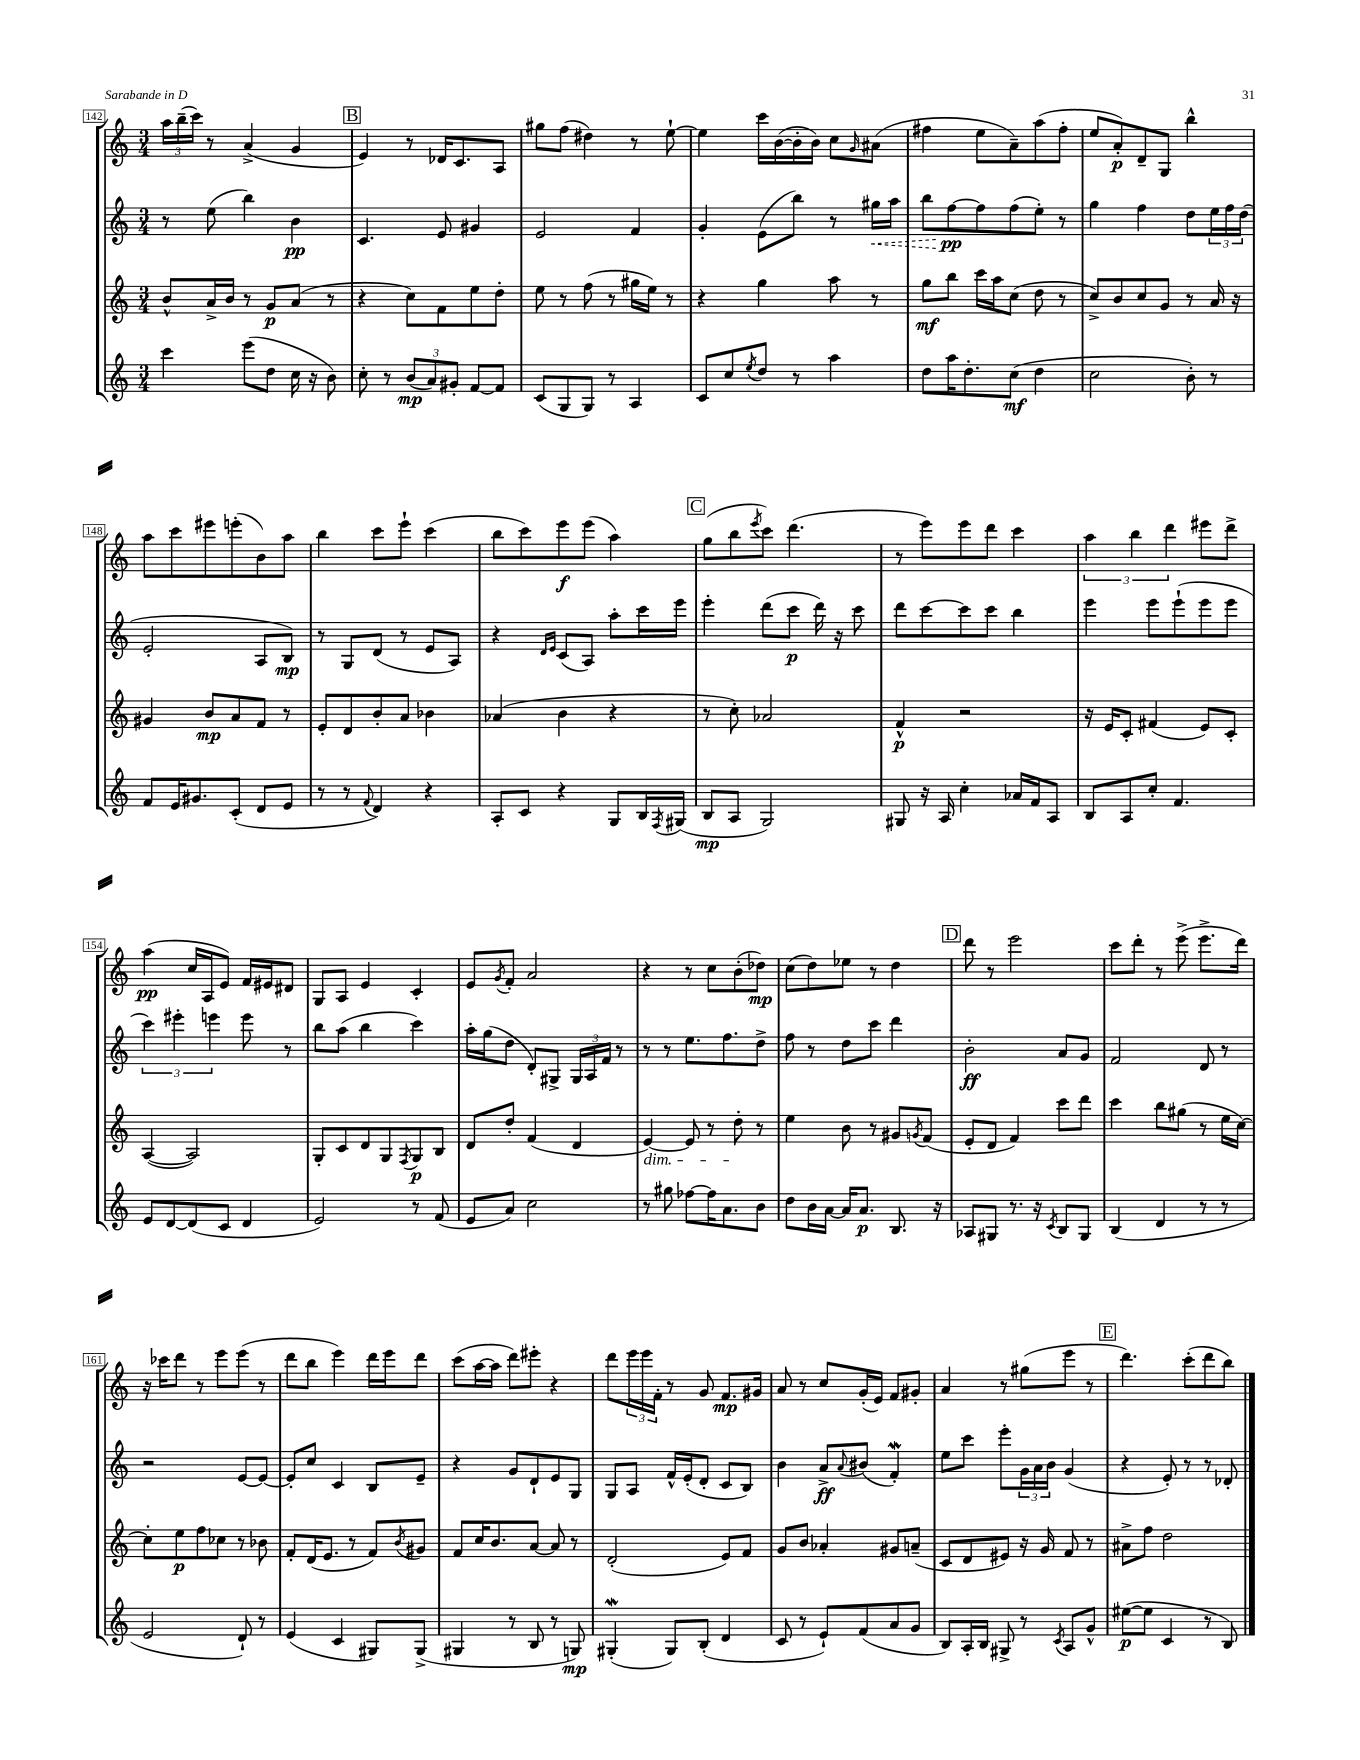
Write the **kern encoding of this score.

**kern	**kern	**kern	**kern
*staff4	*staff3	*staff2	*staff1
*clefG2	*clefG2	*clefG2	*clefG2
*k[]	*k[]	*k[]	*k[]
*M3/4	*M3/4	*M3/4	*M3/4
4ccc	8b^^	8r	24aa
.	.	.	(24bb~
.	.	.	24ccc)
.	16a^	(8ee	8r
.	16b	.	.
(8eee	8r	4bb)	(4a^
8dd	8g	.	.
16cc	(8a	4b	4g
16r	.	.	.
8b)	8r	.	.
=	=	=	=
8cc'	4r	4.c	4e)
8r	.	.	.
(12b	8cc)	.	8r
12a)	.	.	.
.	8f	8e	16d-
12g#'	.	.	.
.	.	.	8.c
[8f	8ee	4g#	.
8f]	8dd'	.	8A
=	=	=	=
(8c	8ee	2e	8gg#
8G	8r	.	(8ff
8G)	(8ff	.	4dd#)
8r	8r	.	.
4A	16gg#	4f	8r
.	16ee)	.	.
.	8r	.	[8ee`
=	=	=	=
8c	4r	4g'	4ee]
8cc	.	.	.
8qee	.	.	.
8dd	4gg	(8e	16ccc
.	.	.	([16b
8r	.	8bb)	16b']
.	.	.	16b)
4aa	8aa	8r	8cc
.	.	.	16qqg
.	8r	16gg#	(8a#
.	.	16aa	.
=	=	=	=
8dd	8gg	8bb	4ff#
16aa	8bb	[8ff	.
8.dd'	.	.	.
.	16ccc	8ff]	8ee
.	16aa	.	.
(8cc	(8cc	(8ff	8a~)
4dd	8dd	8ee')	(8aa
.	8r	8r	8ff#'
=	=	=	=
2cc	8cc^)	4gg	8ee
.	8b	.	8a')
.	8cc	4ff	8d~
.	8g	.	8G
8b')	8r	8dd	4bb^^
8r	16a	24ee	.
.	.	24ff	.
.	16r	.	.
.	.	(24dd	.
=	=	=	=
8f	4g#	2e'	8aa
16e	.	.	8ccc
8.g#	.	.	.
.	8b	.	8eee#
(8c'	8a	.	(8eee'
8d	8f	8A	8b)
8e	8r	8B)	8aa
=	=	=	=
8r	8e'	8r	4bb
8r	8d	8G	.
8qqf	.	.	.
4d)	8b'	(8d	8ccc
.	8a	8r	8eee`
4r	4b-	8e	(4ccc
.	.	8A)	.
=	=	=	=
8A'	(4a-	4r	8bb
8c	.	.	8ccc)
.	.	16qqd	.
.	.	16qqe	.
4r	4b	(8c	8eee
.	.	8A)	(8eee
8G	4r	8aa'	4aa)
16B	.	16ccc	.
8qF	.	.	.
(16G#	.	16eee	.
=	=	=	=
8B	8r	4eee'	(8gg
8A	8cc')	.	8bb
.	.	.	8qeee
2G)	2a-	(8ddd	8ccc)
.	.	8ccc	(4.ddd
.	.	16ddd)	.
.	.	16r	.
.	.	8ccc	.
=	=	=	=
8G#	4f^^	8ddd	8r
16r	.	[8ccc	8eee)
16A	.	.	.
4cc'	2r	8ccc]	8eee
.	.	8ccc	8ddd
16a-	.	4bb	4ccc
16f	.	.	.
8A	.	.	.
=	=	=	=
8B	16r	4eee	6aa
.	16e	.	.
8A	8c'	.	.
.	.	.	6bb
8cc'	(4f#	8eee	.
.	.	.	6ddd
4.f	.	(8eee`	.
.	8e)	8eee	8eee#
.	8c'	8eee	8ddd^
=	=	=	=
8e	([4A	6ccc)	(4aa
[8d	.	.	.
.	.	6eee#'	.
(8d]	2A])	.	16cc
.	.	.	16A
.	.	6eee	.
8c	.	.	8e)
4d	.	8eee	16f
.	.	.	16e#
.	.	8r	8d#
=	=	=	=
2e)	8G'	8bb	8G
.	8c	(8aa	8A
.	8d	4bb	4e
.	8G	.	.
.	8qF	.	.
8r	8G	4ccc)	4c'
(8f	8B	.	.
=	=	=	=
8e	8d	16aa'	8e
.	.	(16gg	.
.	.	.	8qg
8a)	8dd'	8dd	8f'
2cc	(4f	8d')	2a
.	.	8G#^	.
.	4d	24G#	.
.	.	24A	.
.	.	24f	.
.	.	8r	.
=	=	=	=
8r	[4e)	8r	4r
8gg#	.	8r	.
[8ff-	8e]	8.ee	8r
16ff-]	8r	.	8cc
8.a	.	8.ff	.
.	8dd'	.	(8b'
8b	8r	8dd^	8dd-)
=	=	=	=
8dd	4ee	8ff	(8cc
16b	.	8r	8dd)
[16a	.	.	.
16a]	8b	8dd	8ee-
8.a	.	.	.
.	8r	8ccc	8r
8.B	8g#	4ddd	4dd
.	8qg	.	.
.	(8f	.	.
16r	.	.	.
=	=	=	=
8A-	8e'	2b'	8ddd
8G#	8d	.	8r
8.r	4f)	.	2eee
16r	.	.	.
8qc	.	.	.
8B	8ccc	8a	.
8G#	8ddd	8g	.
=	=	=	=
(4B	4ccc	2f	8ccc
.	.	.	8ddd'
4d	8bb	.	8r
.	(8gg#	.	(8eee^
8r	8r	8d	8.eee^
8r	16ee	8r	.
.	[16cc)	.	16ddd)
=	=	=	=
2e	8cc']	2r	16r
.	.	.	16ccc-
.	8ee	.	8ddd
.	8ff	.	8r
.	8cc-	.	8eee
8d`)	8r	[8e	(8eee
8r	8b-	8e_	8r
=	=	=	=
(4e	8f'	8e']	8ddd
.	(16d	8cc	8bb
.	8.e	.	.
4c	.	4c	4eee)
.	8r	.	.
8G#)	8f)	8B	16ddd
.	.	.	16eee
.	8qb	.	.
(8G#^	8g#	8e~	8ddd
=	=	=	=
4G#	8f	4r	(8ccc
.	16cc	.	[16aa
.	8.b	.	16aa]
8r	.	8g	8ddd)
8B	[8a	8d`	8eee#'
8r	8a]	8e	4r
8G)	8r	8G	.
=	=	=	=
(4G#'	(2d'	8G	8ddd
.	.	8A	24eee
.	.	.	24eee
.	.	.	24f'
8G#)	.	16f^^	8r
.	.	(16e'	.
(8B'	.	8d'	8g
4d	8e)	8c	8.f
.	8f	8B)	.
.	.	.	16g#
=	=	=	=
8c	8g	4b	8a
8r	8b	.	8r
8e`)	4a-'	8a^	8cc
.	.	8qqa	.
(8f	.	(8b#	(16g'
.	.	.	16e)
8a	8g#	4f')	8f
8g	(8a~	.	8g#'
=	=	=	=
8B)	8c	8ee	4a
16A'	8d	8ccc	.
16B	.	.	.
8G#^	8e#)	8eee'	8r
8r	16r	24g	(8gg#
.	.	24a	.
.	16g	.	.
.	.	24b	.
8qc	.	.	.
8A	8f	(4g	8eee
8g^^	8r	.	8r
=	=	=	=
([8ee#	8a#^	4r	4.ddd)
8ee#]	8ff	.	.
4c	2dd	8e')	.
.	.	8r	(8ccc'
8r	.	8r	8ddd
8B)	.	8d-'	8bb)
==	==	==	==
*-	*-	*-	*-
